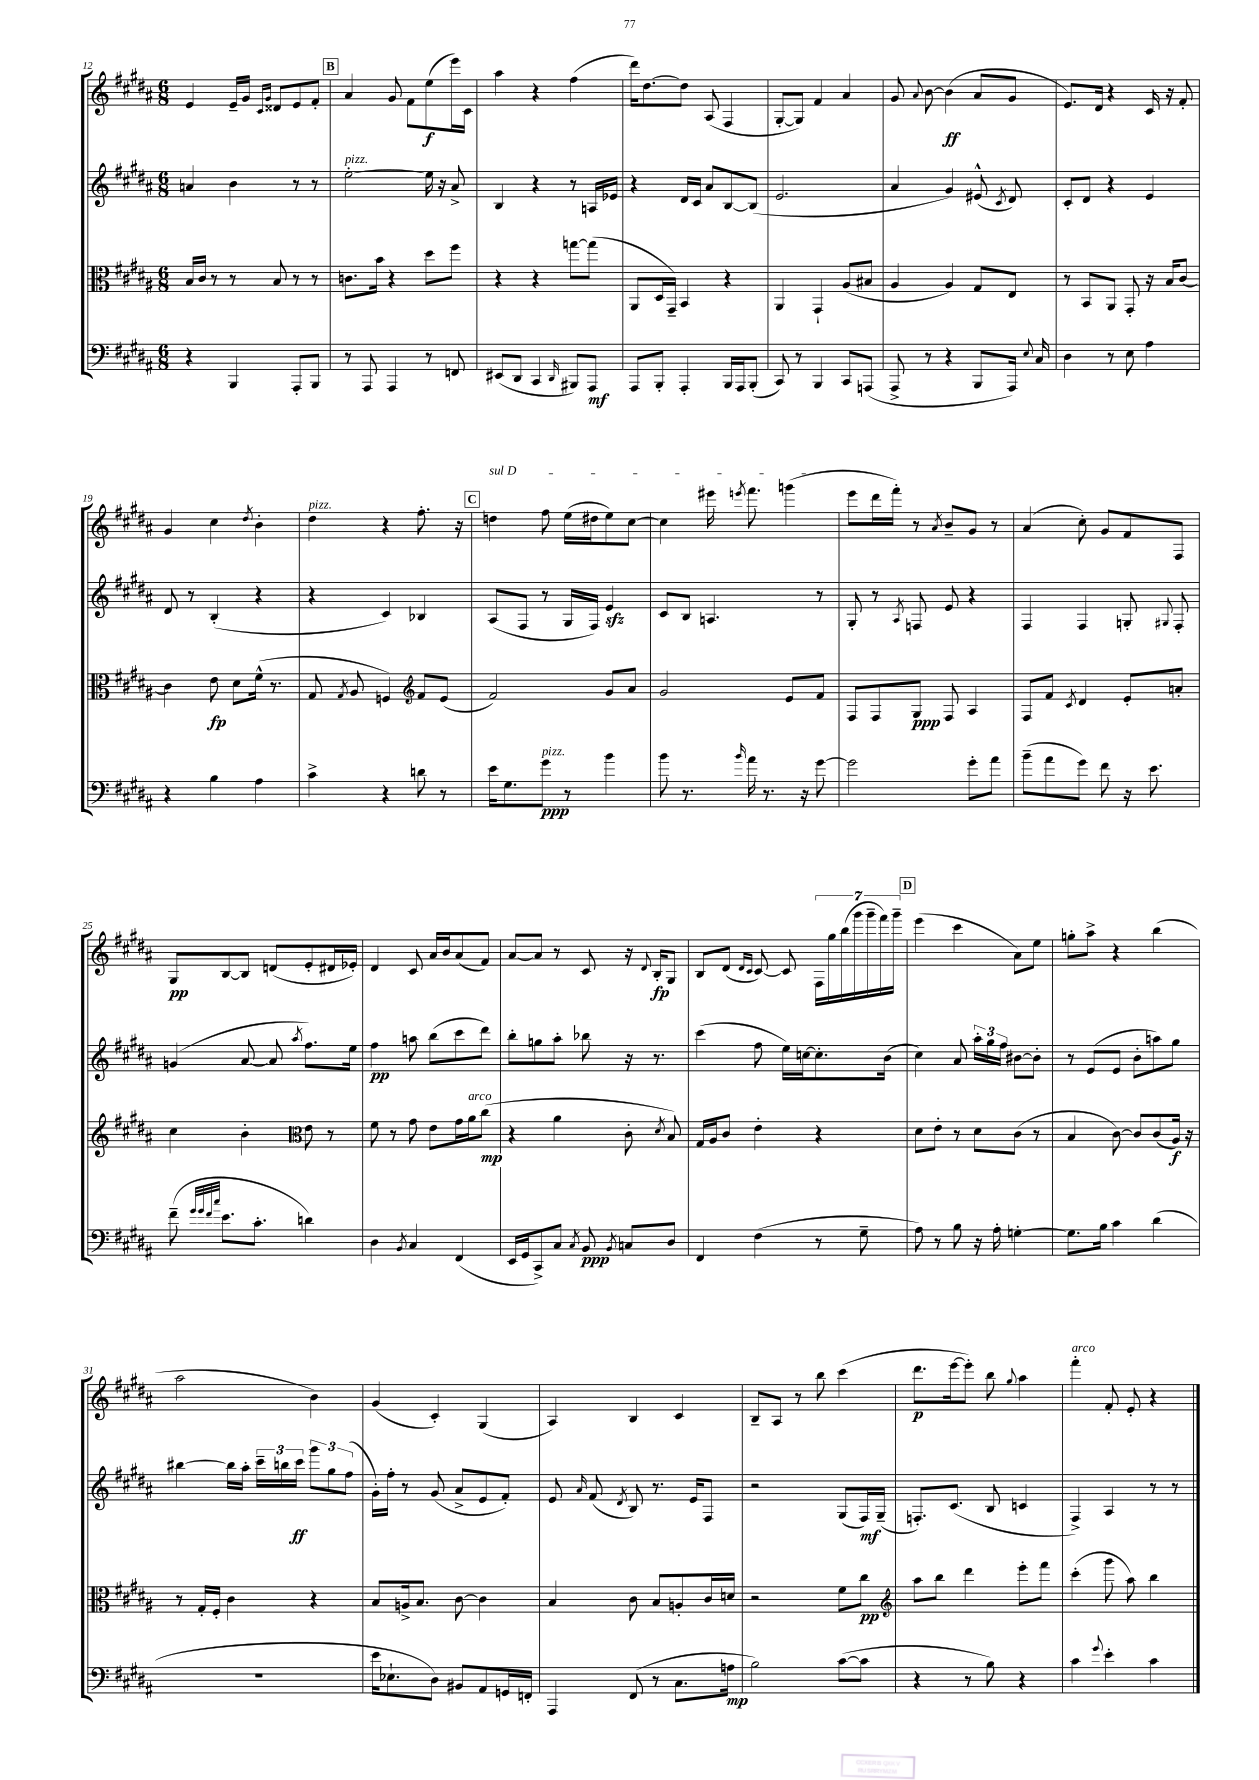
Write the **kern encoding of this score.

**kern	**dynam	**kern	**dynam	**kern	**dynam	**kern	**dynam
*part4	*part4	*part3	*part3	*part2	*part2	*part1	*part1
*staff4	*staff4	*staff3	*staff3	*staff2	*staff2	*staff1	*staff1
*clefF4	*	*clefC3	*	*clefG2	*	*clefG2	*
*k[f#c#g#d#a#]	*	*k[f#c#g#d#a#]	*	*k[f#c#g#d#a#]	*	*k[f#c#g#d#a#]	*
*M6/8	*	*M6/8	*	*M6/8	*	*M6/8	*
=12	=12	=12	=12	=12	=12	=12	=12
4r	.	16B/LL	.	4an/	.	4e/	.
.	.	16c#/JJ	.	.	.	.	.
.	.	8r	.	.	.	.	.
4BBB/	.	8r	.	4b\	.	16e~/LL	.
.	.	.	.	.	.	16g#/JJ	.
.	.	.	.	.	.	16qqc#/LL	.
.	.	.	.	.	.	16qqg#/JJ	.
.	.	8B/	.	.	.	8d##X/L	.
8AAA#'/L	.	8r	.	8r	.	8e/	.
8BBB/J	.	8r	.	8r	.	8f#'/J	.
!!LO:REH:place=s1:t=B
=13	=13	=13	=13	=13	=13	=13	=13
!	!	!	!	!LO:TX:a:i:t=pizz.	!	!	!
8r	.	8.cn\L	.	[2ee'\	.	4a#/	.
8AAA#/	.	.	.	.	.	.	.
.	.	16b\Jk	.	.	.	.	.
4AAA#/	.	4r	.	.	.	8g#/	.
.	.	.	.	.	.	8f#\L	.
8r	.	8dd#\L	.	16ee\]	.	(8ee\	f
.	.	.	.	16r	.	.	.
8FFn/	.	8ff#\J	.	8a#^/	.	16eee\L)	.
.	.	.	.	.	.	16c#\JJ	.
=14	=14	=14	=14	=14	=14	=14	=14
(8EE#X/L	.	4r	.	4B/	.	4aa#\	.
8DD#/J	.	.	.	.	.	.	.
4CC#/	.	4r	.	4r	.	4r	.
16qqDD#/	.	.	.	.	.	.	.
8BBB#X/L)	.	[8ggn\L	.	8r	.	(4ff#\	.
8AAA#/J	mf	(8gg\J]	.	16An/LL	.	.	.
.	.	.	.	16e-X/JJ	.	.	.
=15	=15	=15	=15	=15	=15	=15	=15
8AAA#/L	.	8AA#/L	.	4r	.	16ddd#\KL)	.
.	.	.	.	.	.	[8.dd#\	.
8BBB'/J	.	16D#/L	.	.	.	.	.
.	.	16GG#~/JJ)	.	.	.	.	.
4AAA#'/	.	4BB/	.	16d#/LL	.	8dd#\J]	.
.	.	.	.	16c#/JJ	.	.	.
.	.	.	.	8a#/L	.	(8A#/	.
16BBB/LL	.	4r	.	[8B/	.	4F#/	.
16AAA#/J	.	.	.	.	.	.	.
(8BBB'/J	.	.	.	(8B/J]	.	.	.
=16	=16	=16	=16	=16	=16	=16	=16
8CC#/)	.	4AA#/	.	2.e/	.	[8G#'/L	.
8r	.	.	.	.	.	8G#/J])	.
4BBB/	.	4GG#`/	.	.	.	4f#/	.
8CC#/L	.	(8A#/L	.	.	.	4a#/	.
(8AAAn/J	.	8B#X/J	.	.	.	.	.
=17	=17	=17	=17	=17	=17	=17	=17
8AAA#^/	.	4A#/	.	4a#/	.	8g#/	.
.	.	.	.	.	.	8qqa#/	.
8r	.	.	.	.	.	[8b\	.
4r	.	4A#/)	.	4g#/)	.	(4b\]	ff
8BBB/L	.	8G#/L	.	(8e#X^^/	.	8a#/L	.
.	.	.	.	8qc#/	.	.	.
16AAA#/Jk)	.	8E/J	.	8d#/)	.	8g#/J	.
8qqE/	.	.	.	.	.	.	.
16C#/	.	.	.	.	.	.	.
=18	=18	=18	=18	=18	=18	=18	=18
4D#\	.	8r	.	8c#'/L	.	8.e/L)	.
.	.	8BB/L	.	8d#/J	.	.	.
.	.	.	.	.	.	16d#/Jk	.
8r	.	8AA#/J	.	4r	.	4r	.
8E\	.	8GG#'/	.	.	.	.	.
4A#\	.	16r	.	4e/	.	16c#/	.
.	.	16B/KL	.	.	.	16r	.
.	.	[8c#/J	.	.	.	8f#'/	.
!!LO:LB:g=z
=19	=19	=19	=19	=19	=19	=19	=19
4r	.	4c#\]	.	8d#/	.	4g#/	.
.	.	.	.	8r	.	.	.
4B\	.	8e\	fp	(4B'/	.	4cc#\	.
.	.	8d#\L	.	.	.	.	.
.	.	.	.	.	.	8qdd#/	.
4A#\	.	(16f#^^\Jk	.	4r	.	4b'\	.
.	.	8.r	.	.	.	.	.
=20	=20	=20	=20	=20	=20	=20	=20
!	!	!	!	!	!	!LO:TX:a:i:t=pizz.	!
4c#^\	.	8G#/	.	4r	.	4dd#\	.
.	.	8qG#/	.	.	.	.	.
.	.	8A#/	.	.	.	.	.
4r	.	4Fn/)	.	4c#/)	.	4r	.
*	*	*clefG2	*	*	*	*	*
8dn\	.	8f#/L	.	4B-X/	.	8.ff#'\	.
8r	.	(8e/J	.	.	.	.	.
.	.	.	.	.	.	16r	.
!!LO:REH:place=s1:t=C
=21	=21	=21	=21	=21	=21	=21	=21
!	!	!	!	!	!	!LO:TX:a:i:t=sul D	!
16e\KL	.	2f#/)	.	(8A#/L	.	4ddn\	.
8.G#\	.	.	.	.	.	.	.
.	.	.	.	8F#/J	.	.	.
!LO:TX:a:i:t=pizz.	!	!	!	!	!	!	!
8g#\J	ppp	.	.	8r	.	8ff#\	.
8r	.	.	.	16G#/LL	.	(16ee\LL	.
.	.	.	.	16F#/JJ)	.	16dd#X\J	.
4b\	.	8g#/L	.	4ezz/	.	8ee\)	.
.	.	8a#/J	.	.	.	[8cc#\J	.
=22	=22	=22	=22	=22	=22	=22	=22
8b\	.	2g#/	.	8c#/L	.	4cc#\]	.
8.r	.	.	.	8B/J	.	.	.
.	.	.	.	4.An/	.	16eee#X\	.
16qqb/	.	.	.	.	.	8qeeen/	.
16a#\	.	.	.	.	.	8.fff#\	.
8.r	.	.	.	.	.	.	.
.	.	8e/L	.	.	.	(4gggn\	.
16r	.	.	.	.	.	.	.
[8g#\	.	8f#/J	.	8r	.	.	.
=23	=23	=23	=23	=23	=23	=23	=23
2g#\]	.	8F#/L	.	8G#'/	.	8eee\L	.
.	.	8F#/	.	8r	.	16ddd#\L	.
.	.	.	.	.	.	16fff#'\JJ)	.
.	.	.	.	8qA#/	.	.	.
.	.	8G#/J	ppp	8Fn/	.	8r	.
.	.	.	.	.	.	8qa#/	.
.	.	8F#/	.	8e/	.	8b~/L	.
8g#'\L	.	4A#/	.	4r	.	8g#/J	.
8a#\J	.	.	.	.	.	8r	.
=24	=24	=24	=24	=24	=24	=24	=24
(8b~\L	.	8F#/L	.	4F#/	.	(4a#/	.
8a#\	.	8f#/J	.	.	.	.	.
.	.	8qc#/	.	.	.	.	.
8g#\J)	.	4d#/	.	4F#/	.	8cc#'\)	.
8f#\	.	.	.	.	.	8g#/L	.
16r	.	8e'/L	.	8Gn'/	.	8f#/	.
8.e\	.	.	.	.	.	.	.
.	.	.	.	8qqG#X/	.	.	.
.	.	8an'/J	.	8F#'/	.	8F#/J	.
!!LO:LB:g=z
=25	=25	=25	=25	=25	=25	=25	=25
(8f#~\	.	4cc#\	.	(4gn/	.	8G#/L	pp
32qqg#/LLL	.	.	.	.	.	.	.
32qqg#/	.	.	.	.	.	.	.
32qqf#/	.	.	.	.	.	.	.
32qqcc#/JJJ	.	.	.	.	.	.	.
8.e\L	.	.	.	.	.	[8B/	.
.	.	4b'\	.	[8a#/	.	8B/J]	.
8.c#'\J	.	.	.	.	.	.	.
.	.	.	.	8a#/]	.	(8dn/L	.
*	*	*clefC3	*	*	*	*	*
.	.	.	.	8qaa#/	.	.	.
4dn\)	.	8e\	.	8.ff#\L)	.	8e'/	.
.	.	8r	.	.	.	16d#X/L	.
.	.	.	.	16ee\Jk	.	16e-X'/JJ)	.
=26	=26	=26	=26	=26	=26	=26	=26
4D#\	.	8f#\	.	4ff#\	pp	4d#/	.
.	.	8r	.	.	.	.	.
8qBB/	.	.	.	.	.	.	.
4C#/	.	8g#\	.	8aan\	.	8c#/	.
.	.	8e\L	.	(8bb\L	.	16a#/LL	.
.	.	.	.	.	.	16b/J	.
(4FF#/	.	16g#\L	.	8ccc#\	.	(8a#/	.
!	!	!LO:TX:a:i:t=arco	!	!	!	!	!
.	.	16a#\J	.	.	.	.	.
.	.	(8cc#\J	mp	8ddd#\J)	.	8f#/J)	.
=27	=27	=27	=27	=27	=27	=27	=27
16EE/LL	.	4r	.	8bb'\L	.	[8a#/L	.
16GG#/J	.	.	.	.	.	.	.
8CC#^/)	.	.	.	8ggn\	.	8a#/J]	.
8C#/J	.	4a#\	.	8aa#'\J	.	8r	.
8qC#/	.	.	.	.	.	.	.
8BB/	ppp	.	.	8bb-X\	.	8c#/	.
8qBB/	.	.	.	.	.	.	.
8Cn/L	.	8c#'\	.	16r	.	16r	.
.	.	.	.	.	.	8qqd#/	.
.	.	.	.	8.r	.	16B'/KL	fp
.	.	8qd#/	.	.	.	.	.
8D#/J	.	8B/)	.	.	.	8G#/J	.
=28	=28	=28	=28	=28	=28	=28	=28
4FF#/	.	16G#/LL	.	(4ccc#\	.	8B/L	.
.	.	16A#/J	.	.	.	.	.
.	.	8c#/J	.	.	.	(8d#/J	.
.	.	.	.	.	.	16qqd#/LL	.
.	.	.	.	.	.	16qqc#/JJ	.
(4F#\	.	4e'\	.	8ff#\	.	[8c#/)	.
.	.	.	.	16ee\LL)	.	8c#/]	.
.	.	.	.	[16ccn\J	.	.	.
8r	.	4r	.	8.cc'\]	.	28F#\LL	.
.	.	.	.	.	.	28gg#\	.
.	.	.	.	.	.	(28bb\	.
.	.	.	.	.	.	28ggg#\	.
8G#~\	.	.	.	.	.	.	.
.	.	.	.	.	.	28ggg#~\	.
.	.	.	.	.	.	28fff#\)	.
.	.	.	.	(16b\Jk	.	.	.
.	.	.	.	.	.	28ggg#~\JJ	.
!!LO:REH:place=s1:t=D
=29	=29	=29	=29	=29	=29	=29	=29
8A#\)	.	8d#\L	.	4cc#\)	.	(4eee\	.
8r	.	8e'\J	.	.	.	.	.
8B\	.	8r	.	8a#/	.	4ccc#\	.
16r	.	8d#\L	.	24aa#'\LL	.	.	.
.	.	.	.	24gg#\	.	.	.
16A#'\	.	.	.	.	.	.	.
.	.	.	.	24ff#\JJ	.	.	.
[4Gn'\	.	(8c#\J	.	[8b#X\L	.	8a#\L)	.
.	.	8r	.	8b#'\J]	.	8ee\J	.
=30	=30	=30	=30	=30	=30	=30	=30
8.G\L]	.	4B/	.	8r	.	8ggn'\L	.
.	.	.	.	(8e/L	.	8aa#^\J	.
16B\Jk	.	.	.	.	.	.	.
4c#\	.	[8c#\)	.	8e/J	.	4r	.
.	.	8c#/L]	.	8b'\L	.	.	.
(4d#\	.	(8c#/	.	8aan\)	.	(4bb\	.
.	.	16A#/Jk)	f	8gg#\J	.	.	.
.	.	16r	.	.	.	.	.
!!LO:LB:g=z
=31	=31	=31	=31	=31	=31	=31	=31
2.r	.	8r	.	[4bb#X\	.	2aa#\	.
.	.	16G#'/LL	.	.	.	.	.
.	.	16F#'/JJ	.	.	.	.	.
.	.	4c#\	.	16bb#\LL]	.	.	.
.	.	.	.	16aa#'\JJ	.	.	.
.	.	.	.	24ccc#~\LL	.	.	.
.	.	.	.	24bbn\	.	.	.
.	.	.	.	24ccc#\JJ	ff	.	.
.	.	4r	.	12ggg#\L	.	4b\)	.
.	.	.	.	12gg#\	.	.	.
.	.	.	.	(12ff#\J	.	.	.
=32	=32	=32	=32	=32	=32	=32	=32
16e\KL	.	8B/L	.	16g#'\LL)	.	(4g#/	.
8.E-X`\	.	.	.	16ff#'\JJ	.	.	.
.	.	16An^/k	.	8r	.	.	.
.	.	8.B/J	.	.	.	.	.
8D#\J)	.	.	.	(8g#/	.	4c#'/)	.
8BB#X/L	.	[8c#\	.	8a#^/L	.	.	.
8AA#/	.	4c#\]	.	8e/	.	(4G#/	.
16GGn/L	.	.	.	8f#'/J)	.	.	.
16FFn'/JJ	.	.	.	.	.	.	.
=33	=33	=33	=33	=33	=33	=33	=33
4AAA#/	.	4B/	.	8e/	.	4A#/)	.
.	.	.	.	16qqa#/	.	.	.
.	.	.	.	(8f#/	.	.	.
.	.	.	.	8qd#/	.	.	.
(8FF#/	.	8c#\	.	8B/)	.	4B/	.
8r	.	8B/L	.	8.r	.	.	.
8.C#\L	.	8An'/	.	.	.	4c#/	.
.	.	.	.	16e/KL	.	.	.
.	.	16c#/L	.	8F#/J	.	.	.
16An\Jk	mp	16dn/JJ	.	.	.	.	.
=34	=34	=34	=34	=34	=34	=34	=34
2B\)	.	2r	.	2r	.	8B~/L	.
.	.	.	.	.	.	8A#/J	.
.	.	.	.	.	.	8r	.
.	.	.	.	.	.	8bb\	.
([8c#\L	.	8f#\L	.	(8G#/L	.	(4ccc#\	.
8c#\J]	.	8cc#\J	pp	16F#/L)	mf	.	.
.	.	.	.	(16G#~/JJ	.	.	.
=35	=35	=35	=35	=35	=35	=35	=35
*	*	*clefG2	*	*	*	*	*
4r	.	8aa#\L	.	8.Fn'/L)	.	8.ddd#\L	p
.	.	8bb\J	.	.	.	.	.
.	.	.	.	(8.c#/J	.	[16eee\k	.
8r	.	4ddd#\	.	.	.	8eee'\J])	.
8B\)	.	.	.	8B/	.	8bb\	.
.	.	.	.	.	.	8qqgg#/	.
4r	.	8eee'\L	.	4cn/	.	4aa#\	.
.	.	8fff#\J	.	.	.	.	.
=36	=36	=36	=36	=36	=36	=36	=36
!	!	!	!	!	!	!LO:TX:a:i:t=arco	!
4c#\	.	(4ccc#'\	.	4F#^/)	.	4fff#'\	.
8qqg#/	.	.	.	.	.	.	.
4e'\	.	8ggg#\	.	4A#/	.	8f#'/	.
.	.	8aa#\)	.	.	.	8e'/	.
4c#\	.	4bb\	.	8r	.	4r	.
.	.	.	.	8r	.	.	.
==	==	==	==	==	==	==	==
*-	*-	*-	*-	*-	*-	*-	*-
